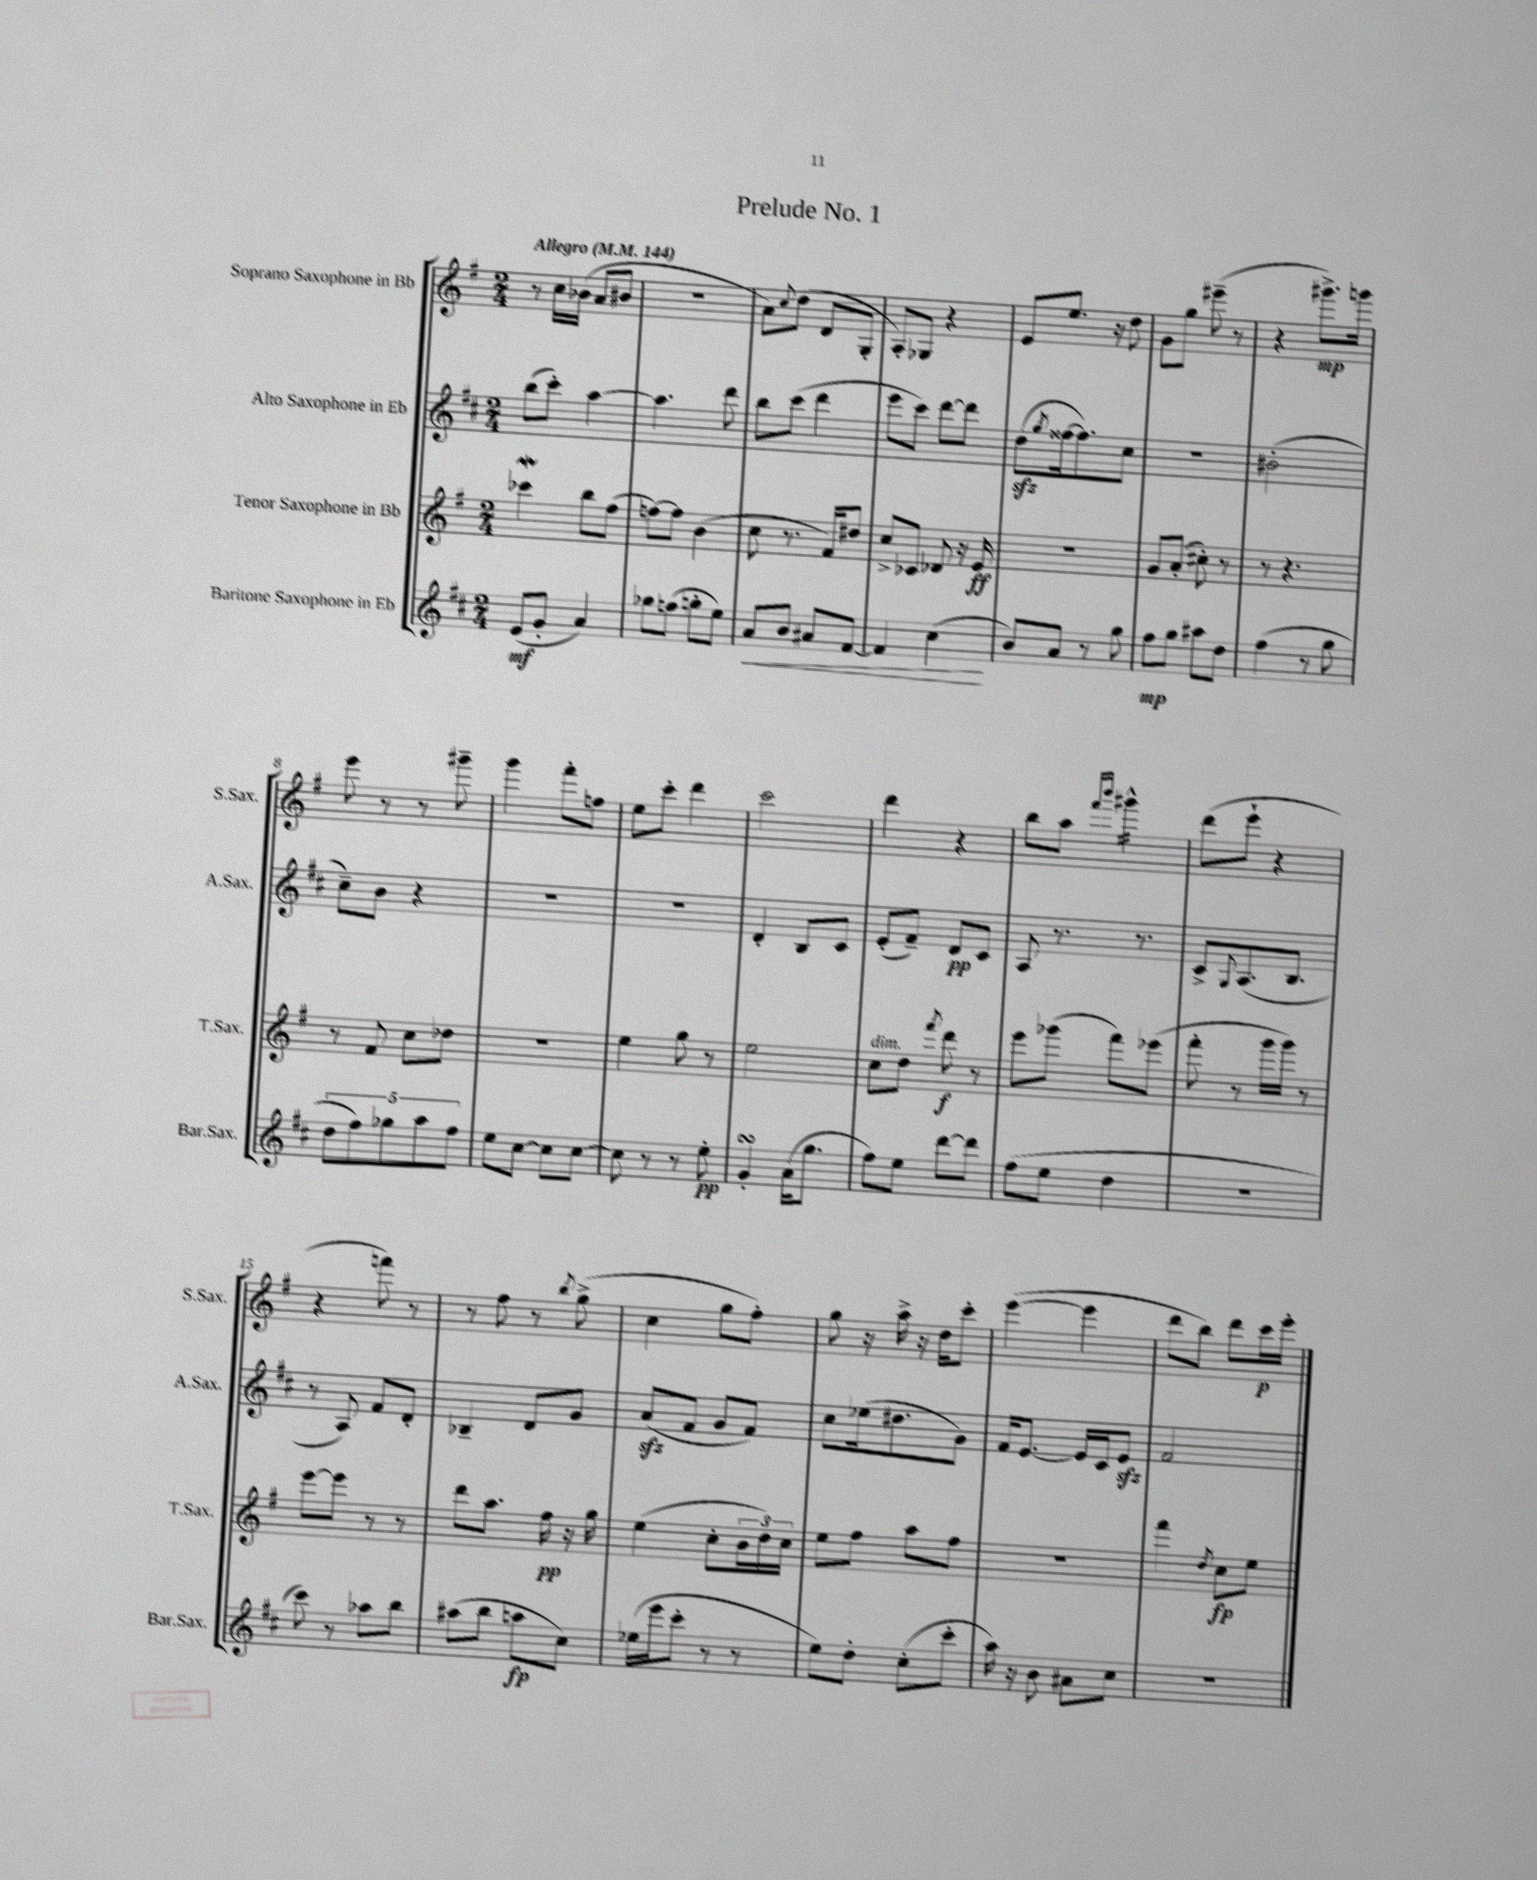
\header { title = "Prelude No. 1" }
<<
\new StaffGroup <<
\new Staff = "s0" \with { instrumentName = "Soprano Saxophone in Bb" shortInstrumentName = "S.Sax." } {
    \clef treble \key g \major \numericTimeSignature \time 2/4 \tempo "Allegro" 4 = 144
    r8 c''16 bes'16( a'8 bis'8 |
    r2 |
    a'8) \appoggiatura { c''8 } d''8( d'8 g8-. |
    a8-.) ges8 r4 |
    e'8 e''8. r16 d''8 |
    g'8 g''8 eis'''8--( r8 |
    r4 gis'''8.->\mp) g'''16 |
    e'''8 r8 r8 gis'''8-- |
    g'''4 fis'''8-. f''8 |
    e''8 c'''8-. d'''4 |
    c'''2 |
    d'''4 r4 |
    b''8 a''8 \grace { fis'''16 b'''16 } gis'''4:16-^ |
    d'''8( e'''8-! r4 |
    r4 f'''8) r8 |
    r8 fis''8 r8 \acciaccatura { b''8 } g''8->( |
    c''4 g''8 fis''8-.) |
    g''8 r16 a''16-> r16 d''16 c'''8-. |
    e'''4~( e'''4 |
    d'''8 b''8) d'''8 c'''16\p e'''16-. \bar "|." |
}
\new Staff = "s1" \with { instrumentName = "Alto Saxophone in Eb" shortInstrumentName = "A.Sax." } {
    \clef treble \key d \major \numericTimeSignature \time 2/4
    b''8( cis'''8-.) a''4~ |
    a''4. d'''8 |
    b''8 cis'''8( d'''4 |
    e'''8 cis'''8) d'''8~ d'''8 |
    d''8\sfz( \acciaccatura { g''8 } fisis''16~ fisis''8.) cis''8 |
    R2 |
    bis'2-.( |
    cis''8--) b'8 r4 |
    R2 |
    R2 |
    d'4-. b8 cis'8 |
    e'8-.( fis'8--) d'8\pp cis'8 |
    a8 r8. r8. |
    cis'8-> \appoggiatura { g8 } a8.( b8. |
    r8 a8) fis'8 d'8-. |
    bes4-- d'8 g'8 |
    a'8\sfz( fis'8 g'8 fis'8) |
    cis''8 ees''16( dis''8. g'8) |
    fis'16 e'8.~ e'16 cis'16 e'8\sfz |
    fis'2 \bar "|." |
}
\new Staff = "s2" \with { instrumentName = "Tenor Saxophone in Bb" shortInstrumentName = "T.Sax." } {
    \clef treble \key g \major \numericTimeSignature \time 2/4
    ces'''4\mordent b''8 fis''8( |
    f''8~) f''8 b'4( |
    c''8 r8. fis'16) dis''8 |
    c''8-> ces'8 des'8 r16 e'16\ff |
    r2 |
    g'8 a'8-.( cis''8-.) r8 |
    r8 r4. |
    r8 fis'8 c''8 des''8 |
    r2 |
    e''4 g''8 r8 |
    e''2 |
    c''8^\markup { \italic "dim." } d''8 \acciaccatura { fis'''8 } d'''8\f r8 |
    e'''8 ges'''8( fis'''8) ees'''8( |
    fis'''8-. r8 g'''16 g'''16) r8 |
    e'''8~ e'''8 r8 r8 |
    d'''8 a''8. fis''16\pp r16 g''16 |
    e''4( c''8-. \tuplet 3/2 { b'16 d''16) c''16 } |
    e''8 fis''8 a''8 fis''8 |
    R2 |
    fis'''4 \acciaccatura { d''8 } c''8\fp e''8 \bar "|." |
}
\new Staff = "s3" \with { instrumentName = "Baritone Saxophone in Eb" shortInstrumentName = "Bar.Sax." } {
    \clef treble \key d \major \numericTimeSignature \time 2/4
    e'8\mf( g'8-. a'4) |
    ges''8 f''8( g''8-. e''8) |
    a'8\< b'8 ais'8 fis'8~ |
    fis'4 cis''4\!( |
    b'8) a'8 r8 g''8 |
    fis''8\mp g''8 ais''8 d''8 |
    fis''4( r8 g''8 |
    \tuplet 5/4 { d''8 fis''8) ges''8 a''8 fis''8 } |
    e''8 cis''8~ cis''8 cis''8~ |
    cis''8 r8 r8 e''8-.\pp |
    g'4-.\turn a'16( g''8. |
    fis''8) e''8 d'''8~ d'''8 |
    fis''8( e''8 d''4 |
    R2 |
    cis'''8) r8 aes''8 b''8 |
    ais''8( b''8 a''8\fp cis''8) |
    ees''16( e'''16 cis'''8-. r8 r8 |
    e''8) d''8-. cis''8-.( cis'''8-. |
    a''16) r16 b'8 ais'8 cis''8 |
    R2 \bar "|." |
}
>>
>>
